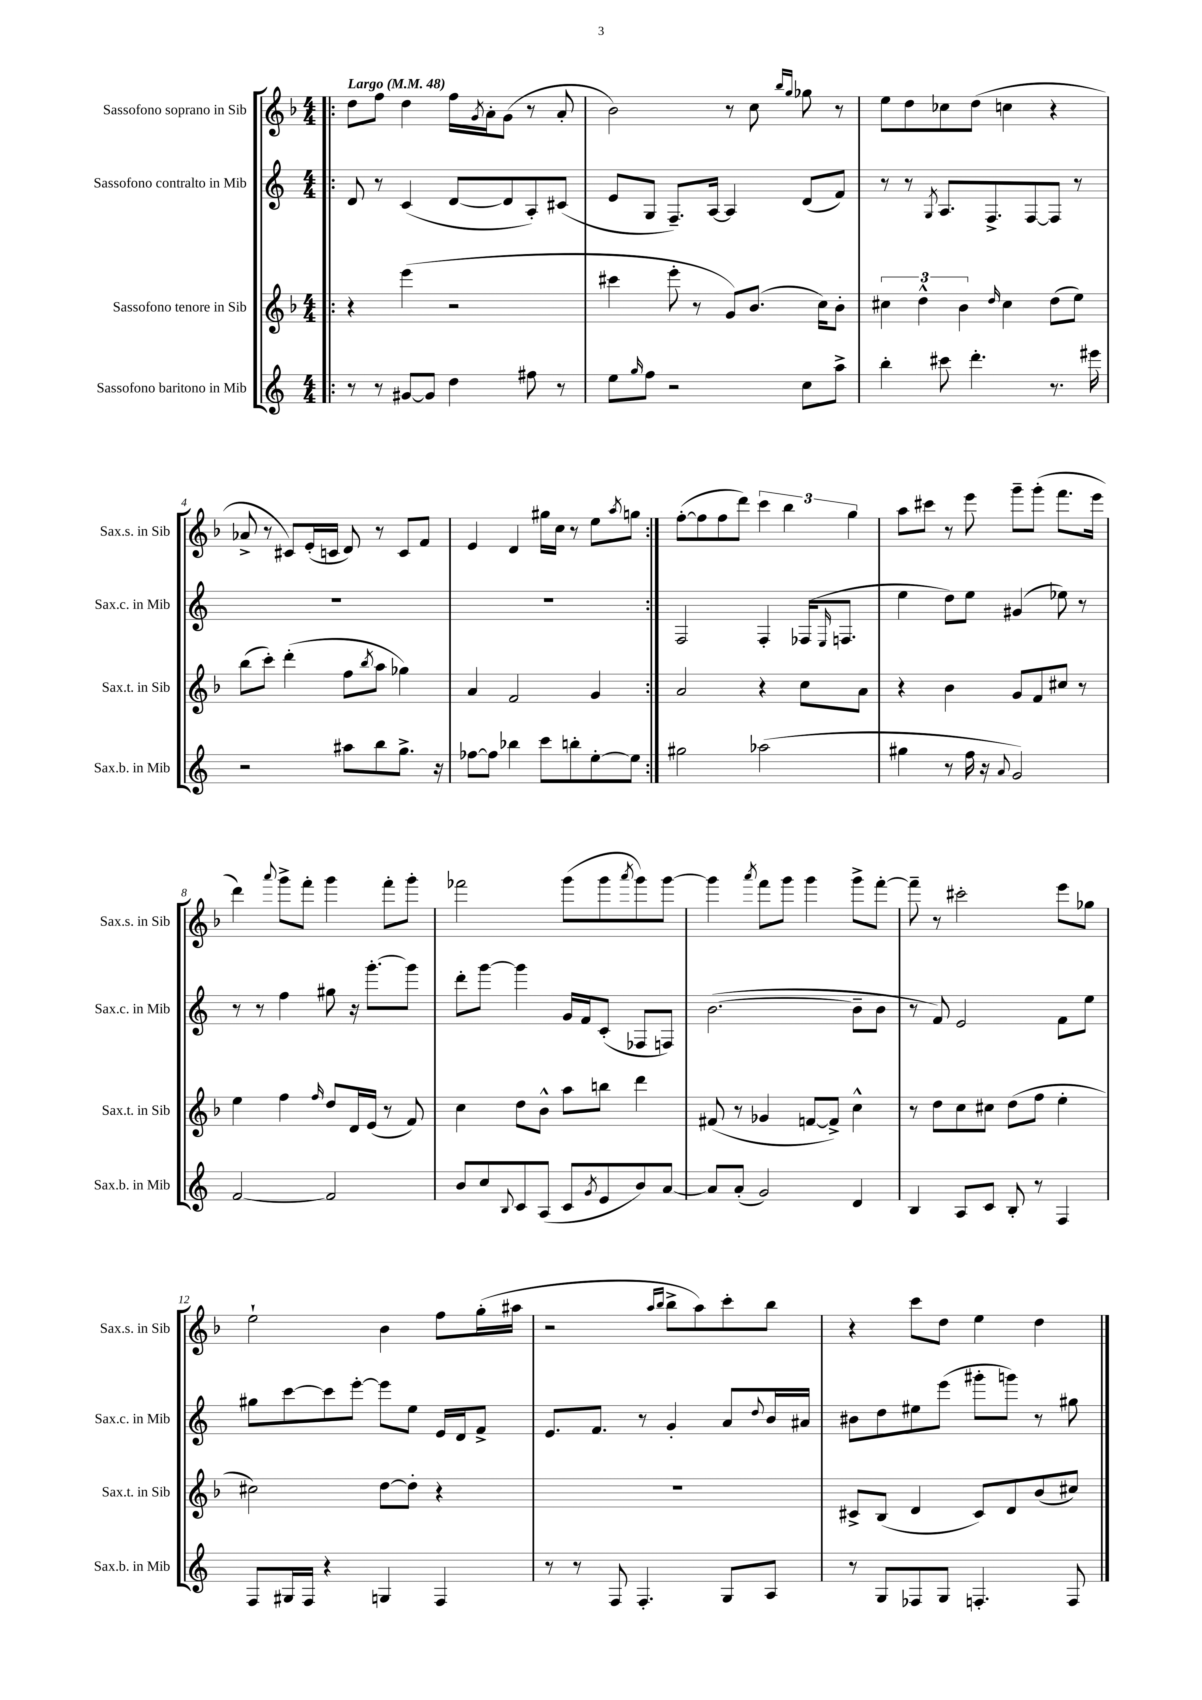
<<
\new StaffGroup <<
\new Staff = "s0" \with { instrumentName = "Sassofono soprano in Sib" shortInstrumentName = "Sax.s. in Sib" } {
    \clef treble \key f \major \numericTimeSignature \time 4/4 \tempo "Largo" 4 = 48
    \repeat volta 2 { \bar ".|:" d''8 f''8 d''4 f''16 \acciaccatura { g'8 } a'16-. g'8( r8 a'8-. |
    bes'2) r8 c''8 \grace { bes''16 g''16 } ges''8 r8 |
    e''8 d''8 ces''8 d''8( c''4 r4 |
    aes'8-> r8 cis'8) e'16-.( c'16 d'8) r8 c'8 f'8 |
    e'4 d'4 gis''16 c''16 r8 e''8 \acciaccatura { a''8 } g''8 | }
    f''8~-.( f''8 f''8 d'''8) \tuplet 3/2 { c'''4 bes''4 g''4 } |
    a''8 cis'''8 r8 e'''8 g'''8-- g'''8-.( f'''8. e'''16 |
    d'''4) \appoggiatura { a'''8 } g'''8-> f'''8-. g'''4 f'''8-. g'''8-. |
    fes'''2 g'''8( g'''8 \acciaccatura { a'''8 } g'''8) g'''8~ |
    g'''4 \acciaccatura { a'''8 } f'''8 g'''8 g'''4 g'''8-> f'''8~-. |
    f'''8-- r8 cis'''2-. e'''8 ges''8 |
    e''2-! bes'4 f''8 g''16-.( ais''16 |
    r2 \grace { a''16 bes''16 } bes''8-> a''8) c'''8-. bes''8 |
    r4 c'''8 d''8 e''4 d''4 \bar "|." |
}
\new Staff = "s1" \with { instrumentName = "Sassofono contralto in Mib" shortInstrumentName = "Sax.c. in Mib" } {
    \clef treble \key c \major \numericTimeSignature \time 4/4
    \repeat volta 2 { \bar ".|:" d'8 r8 c'4( d'8~ d'8 a8-.) cis'8( |
    e'8 g8 f8.--) a16~ a4 d'8( f'8) |
    r8 r8 \acciaccatura { g8 } a8. f8.-> f8~ f8 r8 |
    R1 |
    R1 | }
    f2 f4-. fes16( \grace { e16 } f8. |
    e''4 d''8) e''8 gis'4( ees''8) r8 |
    r8 r8 f''4 gis''8 r16 g'''8.~-. g'''8 |
    d'''8-. g'''8~ g'''4 g'16 f'16 c'8-.( fes8 f8) |
    b'2.~( b'8-- b'8 |
    r8 f'8) e'2 f'8 e''8 |
    gis''8 c'''8~ c'''8 e'''8~-. e'''8 e''8 e'16 d'16 f'8-> |
    e'8. f'8. r8 g'4-. a'8 \appoggiatura { d''8 } b'16 ais'16 |
    bis'8 d''8 eis''8 e'''8( gis'''8-. g'''8) r8 gis''8 \bar "|." |
}
\new Staff = "s2" \with { instrumentName = "Sassofono tenore in Sib" shortInstrumentName = "Sax.t. in Sib" } {
    \clef treble \key f \major \numericTimeSignature \time 4/4
    \repeat volta 2 { \bar ".|:" r4 e'''4( r2 |
    cis'''4 e'''8-. r8 g'8) bes'8.( c''16) bes'8-. |
    \tuplet 3/2 { cis''4 d''4-^ bes'4 } \grace { d''16 } cis''4 d''8( e''8) |
    bes''8( c'''8-.) d'''4-.( f''8 \acciaccatura { bes''8 } a''8 ges''4) |
    a'4 f'2 g'4 | }
    a'2 r4 c''8 a'8 |
    r4 bes'4 g'8 f'8 cis''8 r8 |
    e''4 f''4 \grace { f''16 } d''8 d'16 e'16( r8 f'8) |
    c''4 d''8 bes'8-^ a''8 b''8 d'''4 |
    fis'8( r8 ges'4 f'8~ f'8->) c''4-^ |
    r8 d''8 c''8 cis''8 d''8( f''8 e''4-. |
    cis''2) d''8~ d''8-. r4 |
    R1 |
    cis'8-> bes8( d'4 cis'8) d'8 bes'8( cis''8) \bar "|." |
}
\new Staff = "s3" \with { instrumentName = "Sassofono baritono in Mib" shortInstrumentName = "Sax.b. in Mib" } {
    \clef treble \key c \major \numericTimeSignature \time 4/4
    \repeat volta 2 { \bar ".|:" r8 r8 gis'8~ gis'8 d''4 fis''8 r8 |
    e''8 \grace { g''16 } f''8 r2 c''8 a''8-> |
    b''4-. cis'''8 d'''4.-. r8. eis'''16 |
    r2 ais''8 b''8 g''8.-> r16 |
    fes''8~ fes''8 bes''4 c'''8 b''8-. e''8~-. e''8 | }
    gis''2 aes''2( |
    gis''4 r8 f''16 r16 \appoggiatura { a'8 } g'2) |
    f'2~ f'2 |
    b'8 c''8 \appoggiatura { b8 } c'8 a8( c'8 \acciaccatura { g'8 } e'8 b'8) a'8~ |
    a'8 a'8-.( g'2) d'4 |
    b4 a8 c'8 b8-. r8 f4 |
    f8 gis16 f16 r4 g4 f4 |
    r8 r8 f8 f4.-. g8 a8 |
    r8 g8 fes8 g8 f4.-. f8 \bar "|." |
}
>>
>>
